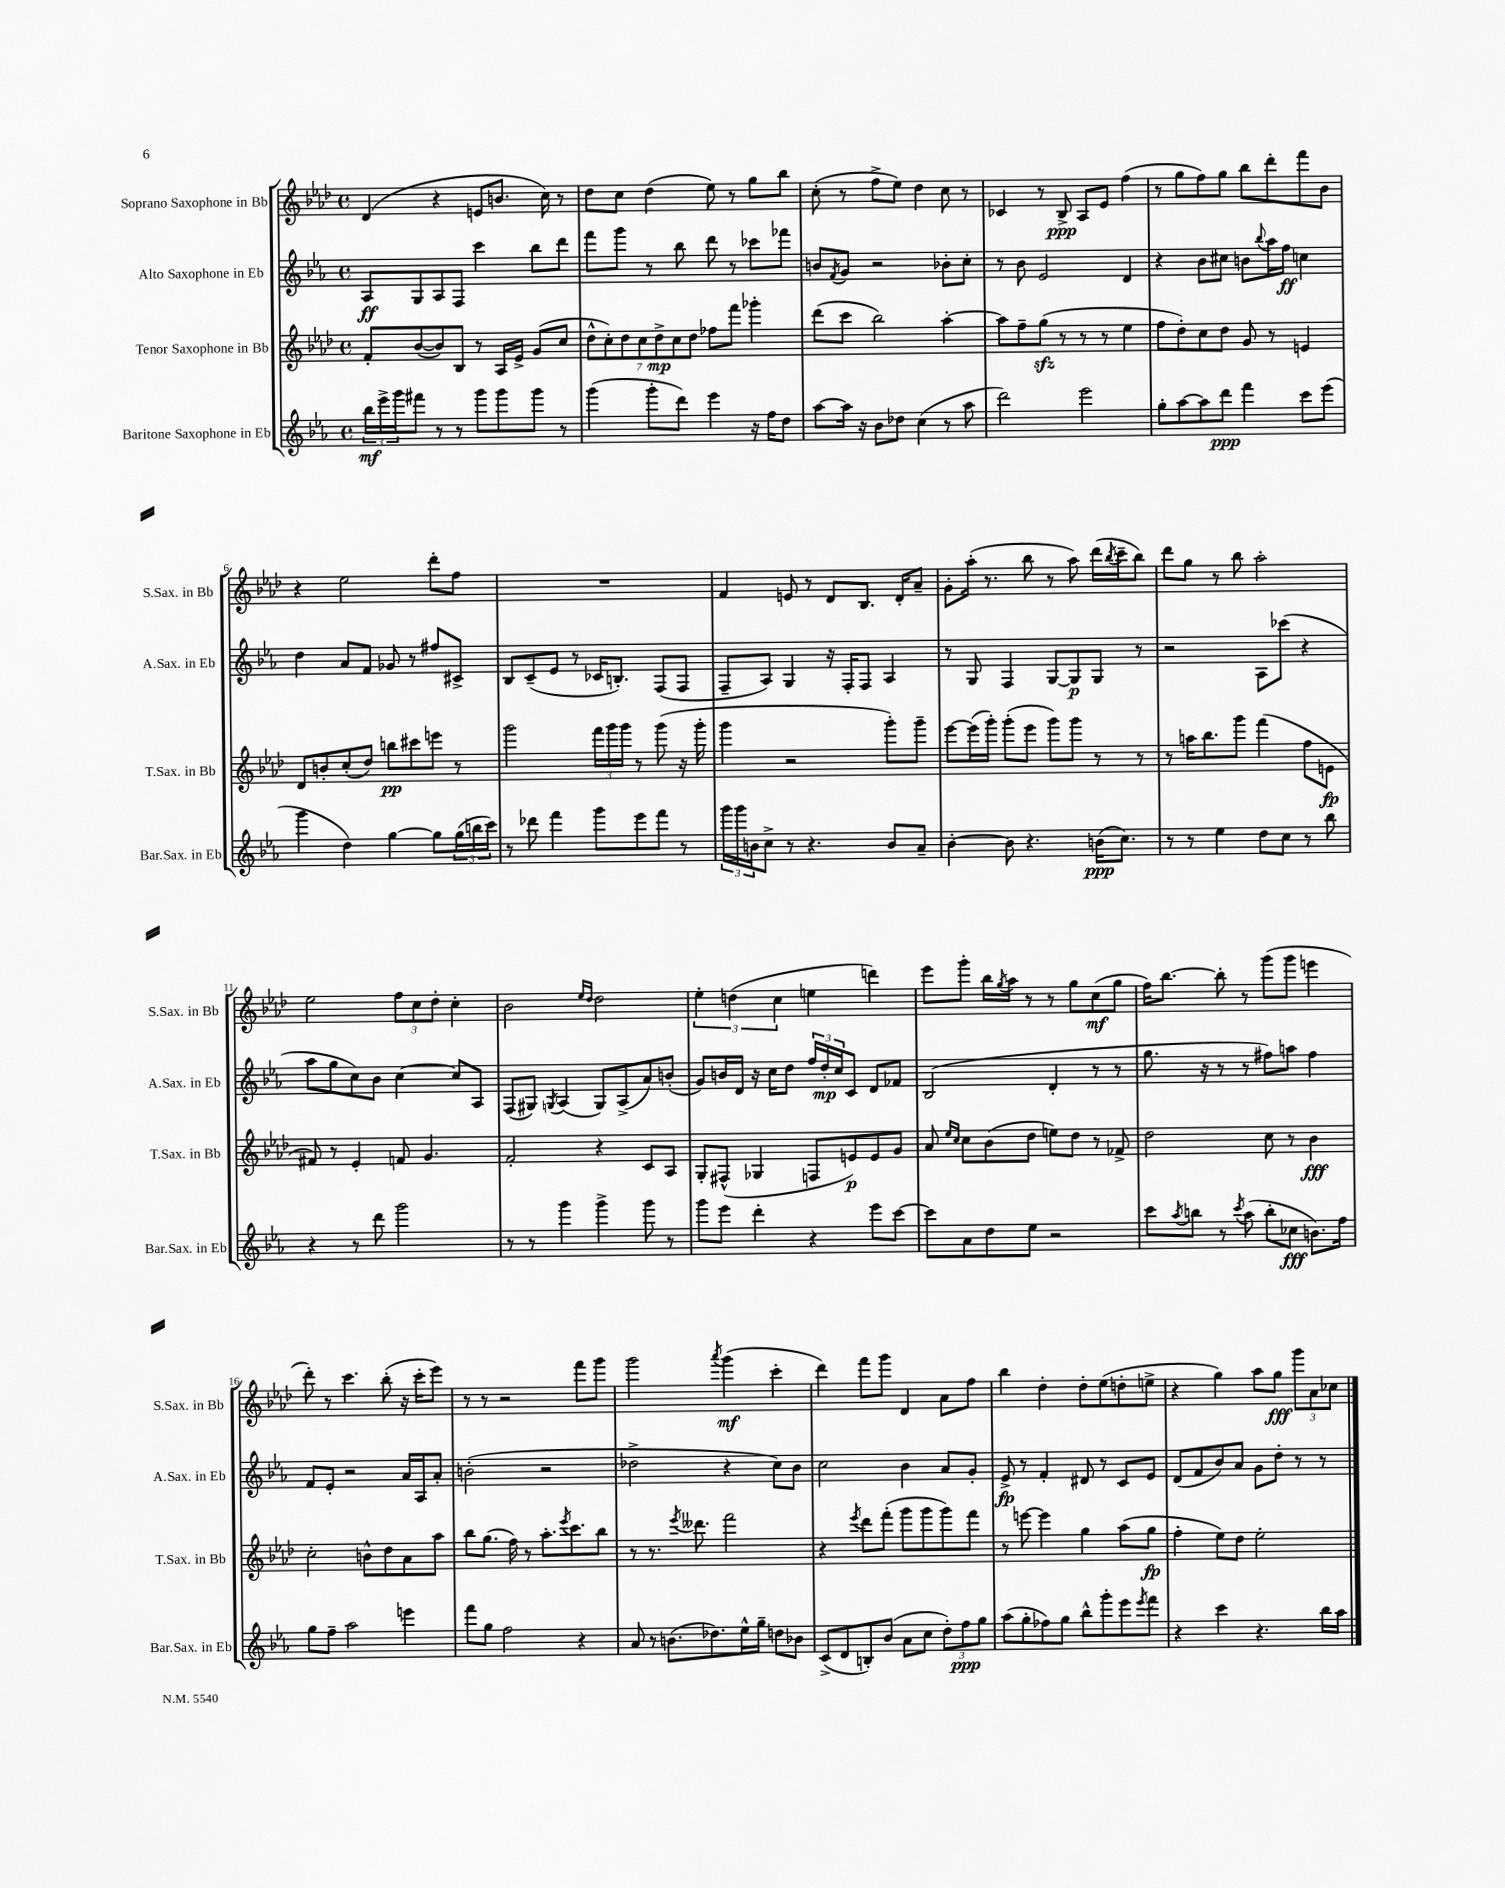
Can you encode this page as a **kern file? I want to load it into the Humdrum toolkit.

**kern	**dynam	**kern	**dynam	**kern	**dynam	**kern	**dynam
*part4	*part4	*part3	*part3	*part2	*part2	*part1	*part1
*staff4	*staff4	*staff3	*staff3	*staff2	*staff2	*staff1	*staff1
*I"Baritone Saxophone in Eb	*	*I"Tenor Saxophone in Bb	*	*I"Alto Saxophone in Eb	*	*I"Soprano Saxophone in Bb	*
*I'Bar.Sax. in Eb	*	*I'T.Sax. in Bb	*	*I'A.Sax. in Eb	*	*I'S.Sax. in Bb	*
*clefG2	*	*clefG2	*	*clefG2	*	*clefG2	*
*k[b-e-a-]	*	*k[b-e-a-d-]	*	*k[b-e-a-]	*	*k[b-e-a-d-]	*
*M4/4	*	*M4/4	*	*M4/4	*	*M4/4	*
*met(c)	*	*met(c)	*	*met(c)	*	*met(c)	*
=1	=1	=1	=1	=1	=1	=1	=1
24bb-\LL	mf	8f'/L	.	8A-/L	ff	(4d-/	.
24eee-^\	.	.	.	.	.	.	.
24ggg\J	.	.	.	.	.	.	.
8fff#X\J	.	([8b-/	.	8G/	.	.	.
8r	.	8b-/])	.	8A-/	.	4r	.
8r	.	8B-/J	.	8F/J	.	.	.
8ggg\L	.	8r	.	4ccc\	.	8en/L	.
8ggg\	.	16A-/LL	.	.	.	8.bn/J	.
.	.	16e-^/JJ	.	.	.	.	.
8ggg\J	.	(8g/L	.	8bb-\L	.	.	.
.	.	.	.	.	.	16cc\)	.
8r	.	8cc/J	.	8ddd\J	.	8r	.
=2	=2	=2	=2	=2	=2	=2	=2
(4ggg\	.	14dd-^^\L	.	8fff\L	.	8dd-\L	.
.	.	14cc'\)	.	.	.	.	.
.	.	.	.	8ggg\J	.	8cc\J	.
.	.	14dd-\	.	.	.	.	.
.	.	14cc\	.	.	.	.	.
8ggg'\L	.	.	.	8r	.	(4dd-\	.
.	.	14dd-^\	mp	.	.	.	.
.	.	14cc\	.	.	.	.	.
8ddd\J)	.	.	.	8bb-\	.	.	.
.	.	14dd-\J	.	.	.	.	.
4eee-\	.	8ff-X\L	.	8ddd\	.	8ee-\)	.
.	.	8fff\J	.	8r	.	8r	.
16r	.	4ggg-X'\	.	8ccc-X\L	.	8gg\L	.
16ff\KL	.	.	.	.	.	.	.
8dd\J	.	.	.	8fff-X\J	.	8bb-\J	.
=3	=3	=3	=3	=3	=3	=3	=3
[8aa-\L	.	(8ddd-\L	.	8bn/L	.	(8cc'\	.
.	.	.	.	8qf/	.	.	.
16aa-\Jk]	.	8ccc\J	.	8g/J	.	8r	.
16r	.	.	.	.	.	.	.
8b-\L	.	2bb-\)	.	2r	.	8ff^\L	.
8dd-X\J	.	.	.	.	.	8ee-\J)	.
(4cc\	.	.	.	.	.	4dd-\	.
8r	.	[4aa-'\	.	8b-X'\L	.	8cc\	.
8aa-\	.	.	.	8cc'\J	.	8r	.
=4	=4	=4	=4	=4	=4	=4	=4
2ddd\)	.	8aa-\L]	.	8r	.	4c-X/	.
.	.	8ff~\	.	8b-\	.	.	.
.	.	(8ggzz\J	.	2e-/	.	8r	.
.	.	8r	.	.	.	8B-^/	ppp
2eee-\	.	8r	.	.	.	8A-/L	.
.	.	8r	.	.	.	8e-/J	.
.	.	4ee-\	.	4d/	.	(4ff\	.
=5	=5	=5	=5	=5	=5	=5	=5
8gg'\L	.	8ff\L	.	4r	.	8r	.
[8aa-\	.	8dd-'\)	.	.	.	8gg\L	.
8aa-\]	.	8cc\	.	8b-\L	.	8ff\)	.
8ddd\J	ppp	8dd-\J	.	8cc#X\J	.	8gg\J	.
4fff\	.	8g/	.	8bn\L	.	8bb-\L	.
.	.	.	.	8qqbb-/	.	.	.
.	.	8r	.	16aa-\L	.	8ddd-'\	.
.	.	.	.	16ff\JJ	ff	.	.
8ccc\L	.	4en/	.	4ccn\	.	8fff\	.
(8eee-\J	.	.	.	.	.	8b-\J	.
!!LO:LB:g=z
=6	=6	=6	=6	=6	=6	=6	=6
4ggg\	.	8d-/L	.	4dd\	.	4r	.
.	.	8bn'/	.	.	.	.	.
4dd\)	.	(8cc'/	.	8a-/L	.	2ee-\	.
.	.	8dd-/J)	.	8f/J	.	.	.
[4gg\	.	8bbn\L	pp	8g-X/	.	.	.
.	.	8ccc#X\	.	8r	.	.	.
8gg\L]	.	8eeen\J	.	8ff#X/L	.	8ddd-'\L	.
(24gg\L	.	8r	.	8c#X^/J	.	8ff\J	.
24bbn\	.	.	.	.	.	.	.
24ccc\JJ)	.	.	.	.	.	.	.
=7	=7	=7	=7	=7	=7	=7	=7
8r	.	2ggg\	.	8B-/L	.	1r	.
8ddd-X\	.	.	.	(8c~/	.	.	.
4fff\	.	.	.	8e-/J	.	.	.
.	.	.	.	8r	.	.	.
8ggg\L	.	24fff\LL	.	16c-X/KL	.	.	.
.	.	24ggg\	.	.	.	.	.
.	.	.	.	8.Bn'/J)	.	.	.
.	.	24ggg\JJ	.	.	.	.	.
8eee-\	.	8r	.	.	.	.	.
8fff\J	.	(8ggg\	.	(8F/L	.	.	.
8r	.	16r	.	8F/J	.	.	.
.	.	16ggg'\	.	.	.	.	.
=8	=8	=8	=8	=8	=8	=8	=8
24ggg\LL	.	4ggg\	.	8F~/L	.	4f/	.
24ggg\	.	.	.	.	.	.	.
24bn\J	.	.	.	.	.	.	.
8cc^\J	.	.	.	8A-/J)	.	.	.
8r	.	2r	.	4G/	.	8en/	.
4.r	.	.	.	.	.	8r	.
.	.	.	.	16r	.	8d-/L	.
.	.	.	.	16F'/KL	.	.	.
.	.	.	.	8F/J	.	8.B-/J	.
8b/L	.	8ggg'\L)	.	4A-/	.	.	.
.	.	.	.	.	.	16d-'/KL	.
8a-~/J	.	8ggg~\J	.	.	.	8a-~/J	.
=9	=9	=9	=9	=9	=9	=9	=9
[4b-'\	.	[8eee-\L	.	8r	.	8g'\L	.
.	.	(16eee-\L]	.	8G/	.	(16aa-'\Jk	.
.	.	16ggg'\JJ)	.	.	.	8.r	.
8b-\]	.	(8ggg'\L	.	4F/	.	.	.
4.r	.	8eee-\J	.	.	.	8bb-\	.
.	.	8ggg\L)	.	[8G/L	.	8r	.
.	.	8ggg\J	.	8G/]	p	8aa-\)	.
(16bn\KL	ppp	8r	.	8G/J	.	(16ddd-\LL	.
.	.	.	.	.	.	8qbb-/	.
8.cc\J)	.	.	.	.	.	16ccc~\J	.
.	.	8r	.	8r	.	8bb-\J)	.
=10	=10	=10	=10	=10	=10	=10	=10
8r	.	8r	.	2r	.	8ddd-\L	.
8r	.	16aan\KL	.	.	.	8gg\J	.
.	.	8.bb-\	.	.	.	.	.
4ee-\	.	.	.	.	.	8r	.
.	.	8ggg\J	.	.	.	8bb-\	.
8dd\L	.	(4fff\	.	8A-\L	.	2aa-'\	.
8cc\J	.	.	.	(8ccc-X\J	.	.	.
8r	.	8ff\L	.	4r	.	.	.
8bb-\	.	8en\J	fp	.	.	.	.
!!LO:LB:g=z
=11	=11	=11	=11	=11	=11	=11	=11
4r	.	8f#X/)	.	8aa-\L	.	2ee-\	.
.	.	8r	.	8gg\	.	.	.
8r	.	4e-'/	.	8cc\)	.	.	.
8ddd\	.	.	.	8b-\J	.	.	.
2ggg\	.	8fn/	.	[4cc\	.	12ff\L	.
.	.	.	.	.	.	12cc\	.
.	.	4.g/	.	.	.	.	.
.	.	.	.	.	.	12dd-'\J	.
.	.	.	.	8cc/L]	.	4cc'\	.
.	.	.	.	8A-/J	.	.	.
=12	=12	=12	=12	=12	=12	=12	=12
8r	.	2f'/	.	(8F/L	.	2b-\	.
8r	.	.	.	8G#X/J)	.	.	.
.	.	.	.	8qGn/	.	.	.
4ggg\	.	.	.	(4A-/	.	.	.
.	.	.	.	.	.	16qqee-/LL	.
.	.	.	.	.	.	16qqdd-/JJ	.
4ggg^\	.	4r	.	8G/L)	.	2dd-\	.
.	.	.	.	(8A-^/	.	.	.
8ggg\	.	8c/L	.	8a-/)	.	.	.
8r	.	8A-/J	.	(8bn'/J	.	.	.
=13	=13	=13	=13	=13	=13	=13	=13
8ggg\L	.	8G'/L	.	8g/L)	.	6ee-'\	.
8eee-\J	.	(8F#X^^/J	.	16bn/L	.	.	.
.	.	.	.	.	.	(6ddn\	.
.	.	.	.	16d/JJ	.	.	.
4ddd'\	.	4G-X/	.	16r	.	.	.
.	.	.	.	16cc\KL	.	.	.
.	.	.	.	.	.	6cc\	.
.	.	.	.	8dd\J	.	.	.
4r	.	8Fn/L	.	24ff/LL	.	4een\	.
.	.	.	.	24dd'/	mp	.	.
.	.	.	.	24cc/J	.	.	.
.	.	8en/)	p	8c/J	.	.	.
8eee-\L	.	8e/	.	8d/L	.	4dddn\)	.
[8ccc\J	.	8g/J	.	8f-X/J	.	.	.
=14	=14	=14	=14	=14	=14	=14	=14
8ccc\L]	.	8a-/	.	(2B-/	.	8eee-\L	.
.	.	16qqee-/LL	.	.	.	.	.
.	.	16qqcc/JJ	.	.	.	.	.
8a-\	.	8cc\L	.	.	.	8ggg'\J	.
8dd\	.	(8b-\	.	.	.	16bb-\LL	.
.	.	.	.	.	.	8qgg/	.
.	.	.	.	.	.	16aa-\JJ	.
8ee-\J	.	8dd-\J	.	.	.	8r	.
2r	.	8een\L)	.	4d'/	.	8r	.
.	.	8dd-\J	.	.	.	8gg\L	.
.	.	8r	.	8r	.	(8cc\	mf
.	.	8f-X^/	.	8r	.	8gg\J	.
=15	=15	=15	=15	=15	=15	=15	=15
8ccc\L	.	2dd-\	.	8.gg\	.	16ff\KL)	.
.	.	.	.	.	.	[8.bb-\J	.
8qaa-/	.	.	.	.	.	.	.
8bbn\J	.	.	.	.	.	.	.
.	.	.	.	16r	.	.	.
8r	.	.	.	8r	.	8bb-'\]	.
8qccc/	.	.	.	.	.	.	.
(8aa-\	.	.	.	8r	.	8r	.
8bb'\L	.	8cc\	.	8ff#X\L)	.	(8ggg\L	.
8cc-X\J	fff	8r	.	8aan\J	.	8ggg\J	.
8.bn\L)	.	4b-\	fff	4ff#\	.	4eeen\	.
16ff\Jk	.	.	.	.	.	.	.
!!LO:LB:g=z
=16	=16	=16	=16	=16	=16	=16	=16
8gg\L	.	2cc'\	.	8f/L	.	8ddd-'\)	.
8ff~\J	.	.	.	8e-'/J	.	8r	.
2aa-\	.	.	.	2r	.	4.ccc\	.
.	.	8bn^^\L	.	.	.	.	.
.	.	8dd-\	.	.	.	(8bb-'\	.
4eeen\	.	8a-\	.	16a-/LL	.	16r	.
.	.	.	.	16A-/J	.	16ccc'\KL	.
.	.	8aa-\J	.	8a-'/J	.	8eee-\J)	.
=17	=17	=17	=17	=17	=17	=17	=17
8fff\L	.	8bb-\L	.	(2bn'\	.	8r	.
8gg\J	.	(8.gg\J	.	.	.	8r	.
2ff\	.	.	.	.	.	2r	.
.	.	16ff\)	.	.	.	.	.
.	.	8r	.	.	.	.	.
.	.	8.aa-'\L	.	2r	.	.	.
.	.	8qeee-/	.	.	.	.	.
.	.	8.ccc\	.	.	.	.	.
4r	.	.	.	.	.	8fff\L	.
.	.	8bb-\J	.	.	.	8ggg\J	.
=18	=18	=18	=18	=18	=18	=18	=18
8a-/	.	8r	.	2dd-X^\	.	2ggg\	.
8r	.	8.r	.	.	.	.	.
(8.bn\L	.	.	.	.	.	.	.
.	.	8qeee-/	.	.	.	.	.
.	.	8.ddd--X\	.	.	.	.	.
8.dd-X\)	.	.	.	.	.	.	.
.	.	.	.	.	.	8qaaa-/	.
.	.	2fff\	.	4r	.	(4ggg\	mf
16ee-^^\L	.	.	.	.	.	.	.
16gg~\JJ	.	.	.	.	.	.	.
8ddn\L	.	.	.	8cc\L)	.	4ccc'\	.
8b-X\J	.	.	.	8b-\J	.	.	.
=19	=19	=19	=19	=19	=19	=19	=19
(8c^/L	.	4r	.	2cc\	.	4ddd-\)	.
8d/	.	.	.	.	.	.	.
.	.	8qeee-/	.	.	.	.	.
8Bn'/)	.	8ddd-\L	.	.	.	8fff\L	.
(8b-/J	.	(8fff'\J	.	.	.	8ggg\J	.
8a-\L	.	8ggg\L	.	4b-\	.	4d-/	.
8cc\J	.	8ggg\	.	.	.	.	.
12dd'\L)	.	8ggg\)	.	8a-/L	.	8a-\L	.
12ff\	ppp	.	.	.	.	.	.
.	.	8fff\J	.	8g'/J	.	8ff\J	.
12gg\J	.	.	.	.	.	.	.
=20	=20	=20	=20	=20	=20	=20	=20
(8aa-\L	.	8r	.	8e-^/	fp	4bb-\	.
8gg'\	.	[8eeen\	.	8r	.	.	.
8ff-X\)	.	4eee\]	.	4f'/	.	4dd-'\	.
8gg\J	.	.	.	.	.	.	.
8bb-^^\L	.	4gg\	.	8d#X/	.	8dd-'\L	.
8ggg'\	.	.	.	8r	.	(8ee-\	.
8eee-\	.	(8aa-\L	.	8c/L	.	8ddn'\	.
8qeee-/	.	.	.	.	.	.	.
8fff\J	.	8gg\J	fp	8e-/J	.	8een^\J	.
=21	=21	=21	=21	=21	=21	=21	=21
4r	.	4ff'\	.	(8d/L	.	4r	.
.	.	.	.	8f/	.	.	.
4ccc\	.	8ee-\L)	.	8b-/)	.	4gg\)	.
.	.	8dd-\J	.	8a-/J	.	.	.
4.r	.	2ee-'\	.	8g\L	.	8aa-\L	.
.	.	.	.	8dd'\J	.	8gg\J	fff
.	.	.	.	8r	.	12ggg\L	.
.	.	.	.	.	.	12a-\	.
16bb-\LL	.	.	.	8r	.	.	.
.	.	.	.	.	.	12cc-X\J	.
16aa-\JJ	.	.	.	.	.	.	.
==	==	==	==	==	==	==	==
*-	*-	*-	*-	*-	*-	*-	*-
